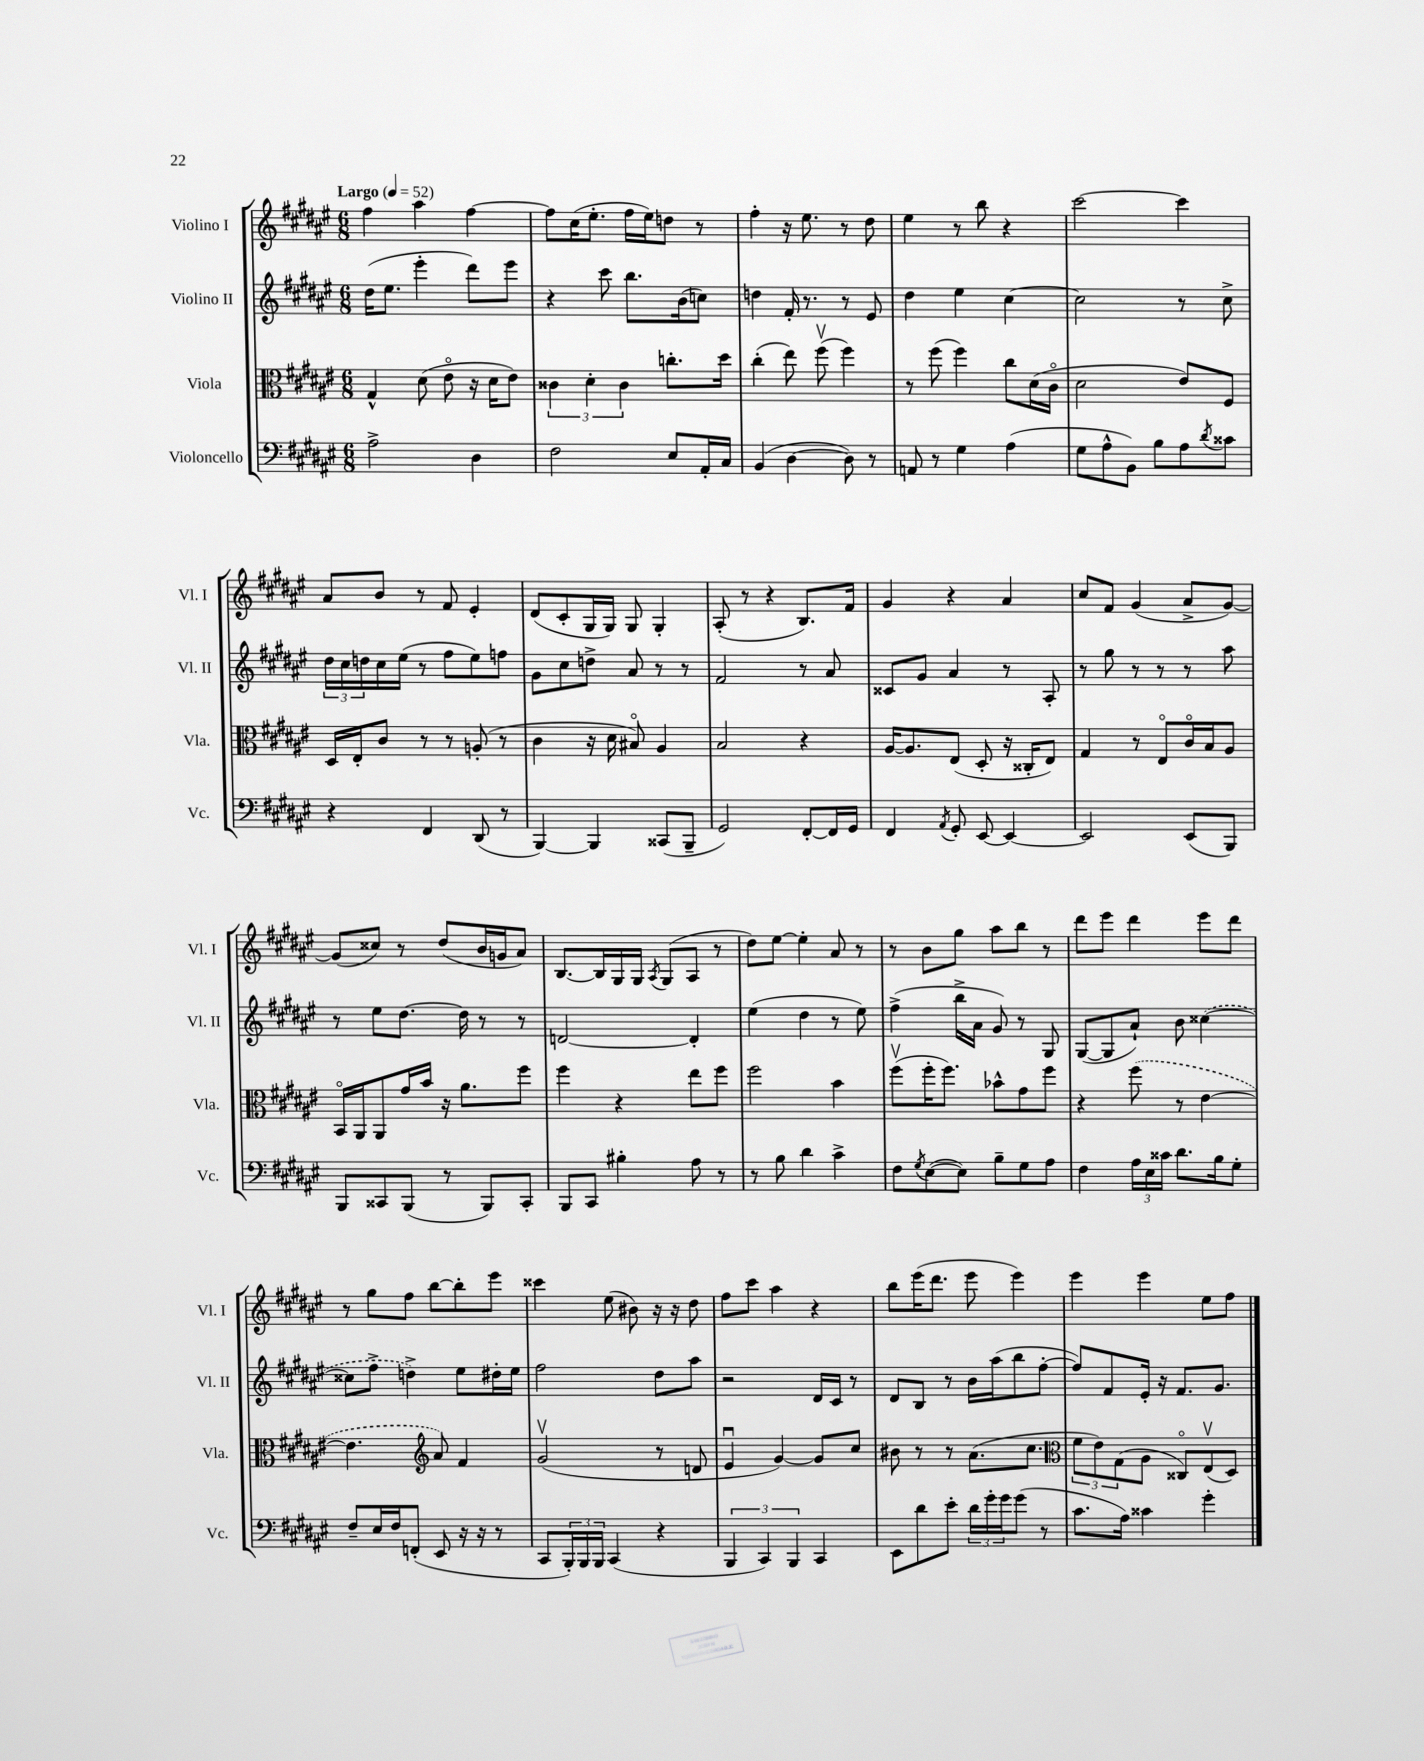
<<
\new StaffGroup <<
\new Staff = "s0" \with { instrumentName = "Violino I" shortInstrumentName = "Vl. I" } {
    \clef treble \key fis \major \numericTimeSignature \time 6/8 \tempo "Largo" 4 = 52
    fis''4 ais''4 fis''4~ |
    fis''8 cis''16( eis''8.-. fis''16 eis''16) d''8 r8 |
    fis''4-. r16 eis''8. r8 dis''8 |
    eis''4 r8 b''8 r4 |
    cis'''2~ cis'''4 |
    ais'8 b'8 r8 fis'8 eis'4-. |
    dis'8( cis'8-. gis16 gis16) gis8 gis4-. |
    ais8-.( r8 r4 b8.) fis'16 |
    gis'4 r4 ais'4 |
    cis''8 fis'8 gis'4( ais'8-> gis'8~) |
    gis'8( cisis''8) r8 dis''8( b'16 g'16 ais'8) |
    b8.~ b16 gis16 gis16 \acciaccatura { ais8 } gis8( ais8 r8 |
    dis''8) eis''8~ eis''4-. ais'8 r8 |
    r8 b'8 gis''8 ais''8 b''8 r8 |
    dis'''8 eis'''8 dis'''4 eis'''8 dis'''8 |
    r8 gis''8 fis''8 b''8~ b''8-. eis'''8 |
    cisis'''4 eis''8( bis'8) r16 r16 dis''8 |
    fis''8 cis'''8 ais''4 r4 |
    b''8 eis'''16( dis'''8. eis'''8 eis'''4) |
    eis'''4 eis'''4 eis''8 fis''8 \bar "|." |
}
\new Staff = "s1" \with { instrumentName = "Violino II" shortInstrumentName = "Vl. II" } {
    \clef treble \key fis \major \numericTimeSignature \time 6/8
    dis''16( eis''8. eis'''4-. dis'''8) eis'''8 |
    r4 cis'''8 b''8. b'16( c''8) |
    d''4 fis'16-. r8. r8 eis'8 |
    dis''4 eis''4 cis''4~ |
    cis''2 r8 cis''8-> |
    \tuplet 3/2 { dis''16 cis''16 d''16 } cis''16 eis''16( r8 fis''8 eis''8) f''8 |
    gis'8 cis''8 d''8-> ais'8 r8 r8 |
    fis'2 r8 ais'8 |
    cisis'8 gis'8 ais'4 r8 ais8-. |
    r8 gis''8 r8 r8 r8 ais''8 |
    r8 eis''8 dis''8.~ dis''16 r8 r8 |
    d'2~ d'4-. |
    eis''4( dis''4 r8 eis''8) |
    fis''4->( b''16-> ais'16 gis'8) r8 gis8 |
    gis8~( gis8 ais'8-!) b'8 \once \slurDashed cisis''4~( |
    cisis''8 fis''8-> d''4->) eis''8 dis''16-. eis''16 |
    fis''2 dis''8 ais''8 |
    r2 dis'16 cis'16 r8 |
    dis'8 b8 r8 b'16 ais''16( b''8 fis''8~-. |
    fis''8) fis'8 eis'16-. r16 fis'8. gis'8. \bar "|." |
}
\new Staff = "s2" \with { instrumentName = "Viola" shortInstrumentName = "Vla." } {
    \clef alto \key fis \major \numericTimeSignature \time 6/8
    gis4-^ dis'8( eis'8\flageolet r16 dis'16 eis'8) |
    \tuplet 3/2 { cisis'4 dis'4-. cisis'4 } c''8.-. dis''16 |
    cis''4-.( eis''8) fis''8\upbow( fis''4) |
    r8 fis''8( fis''4) cis''8 dis'16( cis'16\flageolet |
    dis'2 eis'8) fis8 |
    dis16 eis16-. cis'8 r8 r8 a8-.( r8 |
    cis'4 r16 dis'16 bis8\flageolet) ais4 |
    b2 r4 |
    ais16~ ais8. eis8( dis8-. r16 cisis16-. eis8) |
    gis4 r8 eis8\flageolet cis'16\flageolet b16 ais8 |
    b,16\flageolet ais,16 ais,8 gis'16 b'16 r16 ais'8. fis''8 |
    fis''4 r4 eis''8 fis''8 |
    fis''2 b'4 |
    fis''8\upbow( fis''16-. fis''8.) bes'8-^ gis'8 fis''8 |
    r4 \once \slurDashed fis''8( r8 eis'4~ |
    eis'4. \clef treble ais'8) fis'4 |
    gis'2\upbow( r8 d'8 |
    eis'4\downbow gis'4~) gis'8 cis''8 |
    bis'8 r8 r8 ais'8.( cis''8. |
    \clef alto \tuplet 3/2 { fis'8 eis'8) gis8( } ais8 cisis8\flageolet) eis8\upbow( dis8) \bar "|." |
}
\new Staff = "s3" \with { instrumentName = "Violoncello" shortInstrumentName = "Vc." } {
    \clef bass \key fis \major \numericTimeSignature \time 6/8
    ais2-> dis4 |
    fis2 eis8 ais,16-. cis16 |
    b,4( dis4~ dis8) r8 |
    a,8 r8 gis4 ais4( |
    gis8 ais8-^ b,8) b8 ais8 \acciaccatura { dis'8 } cisis'8 |
    r4 fis,4 dis,8( r8 |
    b,,4~) b,,4 cisis,8( b,,8-- |
    gis,2) fis,8~-. fis,16 gis,16 |
    fis,4 \acciaccatura { ais,8 } gis,8-. eis,8~ eis,4~ |
    eis,2 eis,8( b,,8) |
    b,,8 cisis,8 b,,8( r8 b,,8) cisis,8-. |
    b,,8 cis,8 bis4-. ais8 r8 |
    r8 b8 dis'4 cis'4-> |
    fis8 \acciaccatura { gis8 } eis8~( eis8) b8-- gis8 ais8 |
    fis4 \tuplet 3/2 { ais16 eis16 cisis'16 } dis'8. b16 gis8-. |
    fis8-- eis16 fis16 f,8-.( eis,8 r16 r16 r8 |
    cis,8 \tuplet 3/2 { b,,16-.) b,,16 b,,16 } cis,4( r4 |
    \tuplet 3/2 { b,,4 cis,4) b,,4 } cis,4 |
    eis,8 dis'8 eis'8-. \tuplet 3/2 { dis'16 gis'16-. gis'16 } gis'8( r8 |
    cis'8. ais16) cisis'4 gis'4-. \bar "|." |
}
>>
>>
\layout { \context { \Score \remove "Bar_number_engraver" } }
